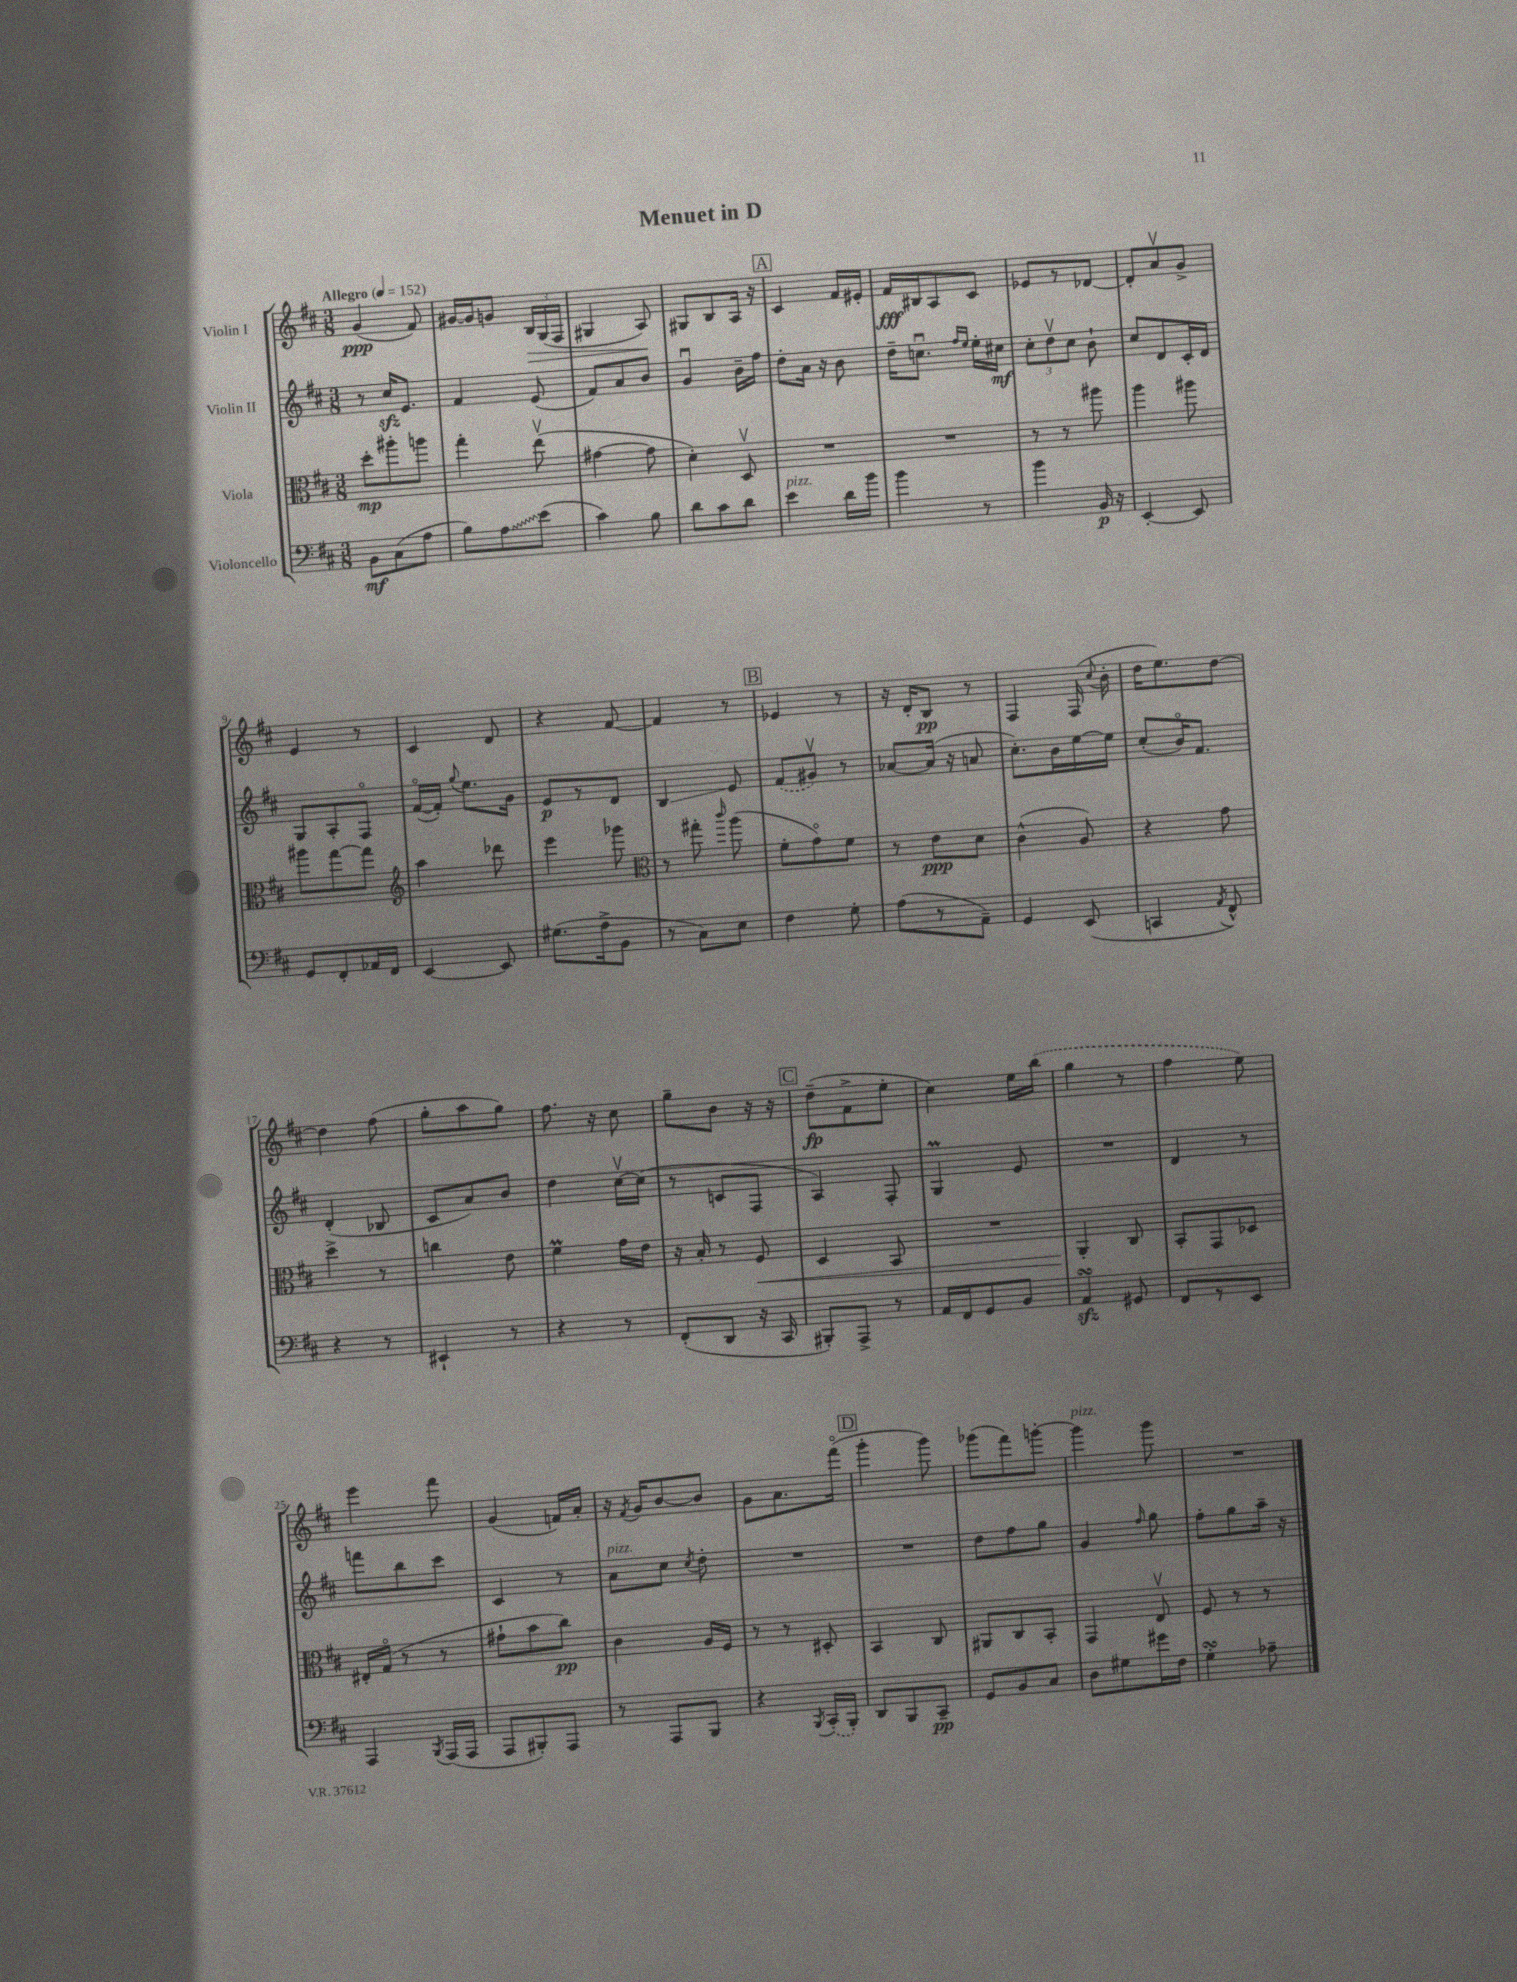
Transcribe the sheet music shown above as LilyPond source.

\header { title = "Menuet in D" }
<<
\new StaffGroup <<
\new Staff = "s0" \with { instrumentName = "Violin I" } {
    \clef treble \key d \major \numericTimeSignature \time 3/8 \tempo "Allegro" 4 = 152
    \autoBeamOff g'4\ppp( fis'8) |
    gis'16[~ gis'16 g'8] \tuplet 3/2 { b16[\> g16( fis16] } |
    gis4 a8\!) |
    gis8[ b8 a16] r16 |
    \mark \markup { \box "A" } cis'4 fis'16[ eis'16]-. |
    fis'16[\fff bis16 a8 cis'8] |
    ees'8[ r8 des'8]~ |
    des'8[-. a'8\upbow g'8]-> |
    e'4 r8 |
    cis'4 d'8 |
    r4 fis'8~ |
    fis'4 r8 |
    \mark \markup { \box "B" } ees'4 r8 |
    r16 d'16[-. b8]\pp r8 |
    fis4 fis16( \appoggiatura { cis''8 } b'16-. |
    d''16[ e''8.) d''8]~ |
    d''4 fis''8( |
    g''8[-. a''8 g''8]) |
    fis''8. r16 cis''8 |
    g''8[-- b'8] r16 r16 |
    \mark \markup { \box "C" } d''8[--\fp( fis'8-> e''8]-. |
    cis''4) e''16[ \once \slurDashed b''16]( |
    g''4 r8 |
    fis''4 e''8) |
    e'''4 fis'''8 |
    g'4( f'16[) a'16]-. |
    r16 \acciaccatura { fis'8 } g'16[ b'8~ b'8] |
    g'8[ a'8. fis'''16]\flageolet( |
    \mark \markup { \box "D" } g'''4-. g'''8) |
    ges'''8[( fis'''8) g'''8]~-. |
    g'''4^\markup { \italic "pizz." } g'''8 |
    R4. \bar "|." |
}
\new Staff = "s1" \with { instrumentName = "Violin II" } {
    \clef treble \key d \major \numericTimeSignature \time 3/8
    \autoBeamOff r8 cis''16[\sfz e'8.] |
    fis'4 e'8( |
    fis'8[) a'8 b'8] |
    g'4\downbow b'16[-- fis''16] |
    \mark \markup { \box "A" } d''8[-. a'16] r16 b'8 |
    d''16[-- c''8.]\downbow \grace { fis''16[ e''16] } e''16[-. cis''16]\mf |
    \tuplet 3/2 { cis''8[-. d''8\upbow cis''8] } b'8-! |
    cis''8[ d'8 cis'16-. d'16] |
    g8[ a8-. fis8]\flageolet |
    fis'16[~\flageolet( fis'16]-.) \appoggiatura { g''8 } e''8.[ g'16] |
    e'8[\p r8 d'8] |
    b4\glissando e'8 |
    \mark \markup { \box "B" } \once \slurDashed fis'8[( gis'8]\upbow) r8 |
    aes'8[~ aes'16]( r16 a'8 |
    cis''8.[-.) b'16 e''16~ e''16] |
    cis''8[-.( b'16\flageolet) fis'8.] |
    d'4-.( bes8 |
    cis'8[ a'8) b'8] |
    d''4 cis''16[~\upbow cis''16]( |
    r8 c'8[ fis8] |
    \mark \markup { \box "C" } a4) fis8-. |
    g4\prall e'8 |
    R4. |
    d'4 r8 |
    f'''8[ b''8 cis'''8] |
    cis'4 r8 |
    a'8[^\markup { \italic "pizz." } cis''8] \acciaccatura { cis''8 } d''8-. |
    R4. |
    \mark \markup { \box "D" } R4. |
    d''8[ fis''8 g''8] |
    g'4 \grace { fis''16 } g''8 |
    fis''8[-. g''8 a''16]-- r16 \bar "|." |
}
\new Staff = "s2" \with { instrumentName = "Viola" } {
    \clef alto \key d \major \numericTimeSignature \time 3/8
    \autoBeamOff d''8[-.\mp ais''8-. a''8] |
    g''4-. e''8\upbow( |
    gis'4~ gis'8 |
    d'4-.) d8\upbow |
    \mark \markup { \box "A" } R4. |
    R4. |
    r8 r8 ais''8 |
    a''4 ais''8 |
    ais''8[ g''8~ g''8] |
    \clef treble a''4 des'''8 |
    e'''4 ges'''8 |
    \clef alto r8 gis''8-. \grace { cis'''16 } a''8( |
    \mark \markup { \box "B" } fis'8[-. g'8\flageolet) fis'8] |
    r8 e'8[\ppp d'8] |
    cis'4-^( a8) |
    r4 g'8 |
    d''4-> r8 |
    c''4 e'8 |
    fis'4\prall g'16[ e'16] |
    r16 b16-. r8 fis8\< |
    \mark \markup { \box "C" } d4 b,8 |
    R4. |
    a,4-.\! cis8 |
    b,8[-. g,8 des8] |
    eis16[-. g16]\flageolet( r8 r8 |
    gis'8[-! b'8 cis''8]\pp) |
    cis'4 a16[ fis16] |
    r8 r8 dis8-. |
    \mark \markup { \box "D" } b,4 cis8 |
    ais,8[ cis8 b,8]-. |
    g,4 e8\upbow |
    fis8 r8 r8 \bar "|." |
}
\new Staff = "s3" \with { instrumentName = "Violoncello" } {
    \clef bass \key d \major \numericTimeSignature \time 3/8
    \autoBeamOff b,8[\mf cis8( a8] |
    b8[) \once \override Glissando.style = #'zigzag a8\glissando e'8]( |
    cis'4) b8 |
    d'8[ cis'8 d'8] |
    \mark \markup { \box "A" } e'4^\markup { \italic "pizz." } d'16[ b'16] |
    b'4 r8 |
    b'4 b,16\p r16 |
    e,4~-. e,8 |
    g,8[ fis,8-. aes,16 fis,16] |
    e,4~ e,8 |
    gis8.[( a16-> b,8] |
    r8 cis8[) e8] |
    \mark \markup { \box "B" } fis4 g8-. |
    a8[( r8 a,8]--) |
    g,4 e,8( |
    c,4 \acciaccatura { a,8 } fis,8-^) |
    r4 r8 |
    eis,4-! r8 |
    r4 r8 |
    fis,8[-.( d,8] r16 cis,16 |
    \mark \markup { \box "C" } bis,,8[-.) a,,8]-> r8 |
    a,16[ fis,16 g,8 b,8] |
    a,4\turn\sfz gis,8 |
    fis,8[ r8 e,8] |
    a,,4 \acciaccatura { b,,8 } a,,16[( a,,16] |
    a,,8[ bis,,8-.) a,,8] |
    r8 a,,8[ b,,8] |
    r4 \acciaccatura { b,,8 } \once \slurDashed cis,16[-.( b,,16]-.) |
    \mark \markup { \box "D" } d,8[ b,,8 cis,8]--\pp |
    g,8[ b,8 cis8] |
    d8[ gis8 gis'16 fis16] |
    g4-.\turn aes8-- \bar "|." |
}
>>
>>
